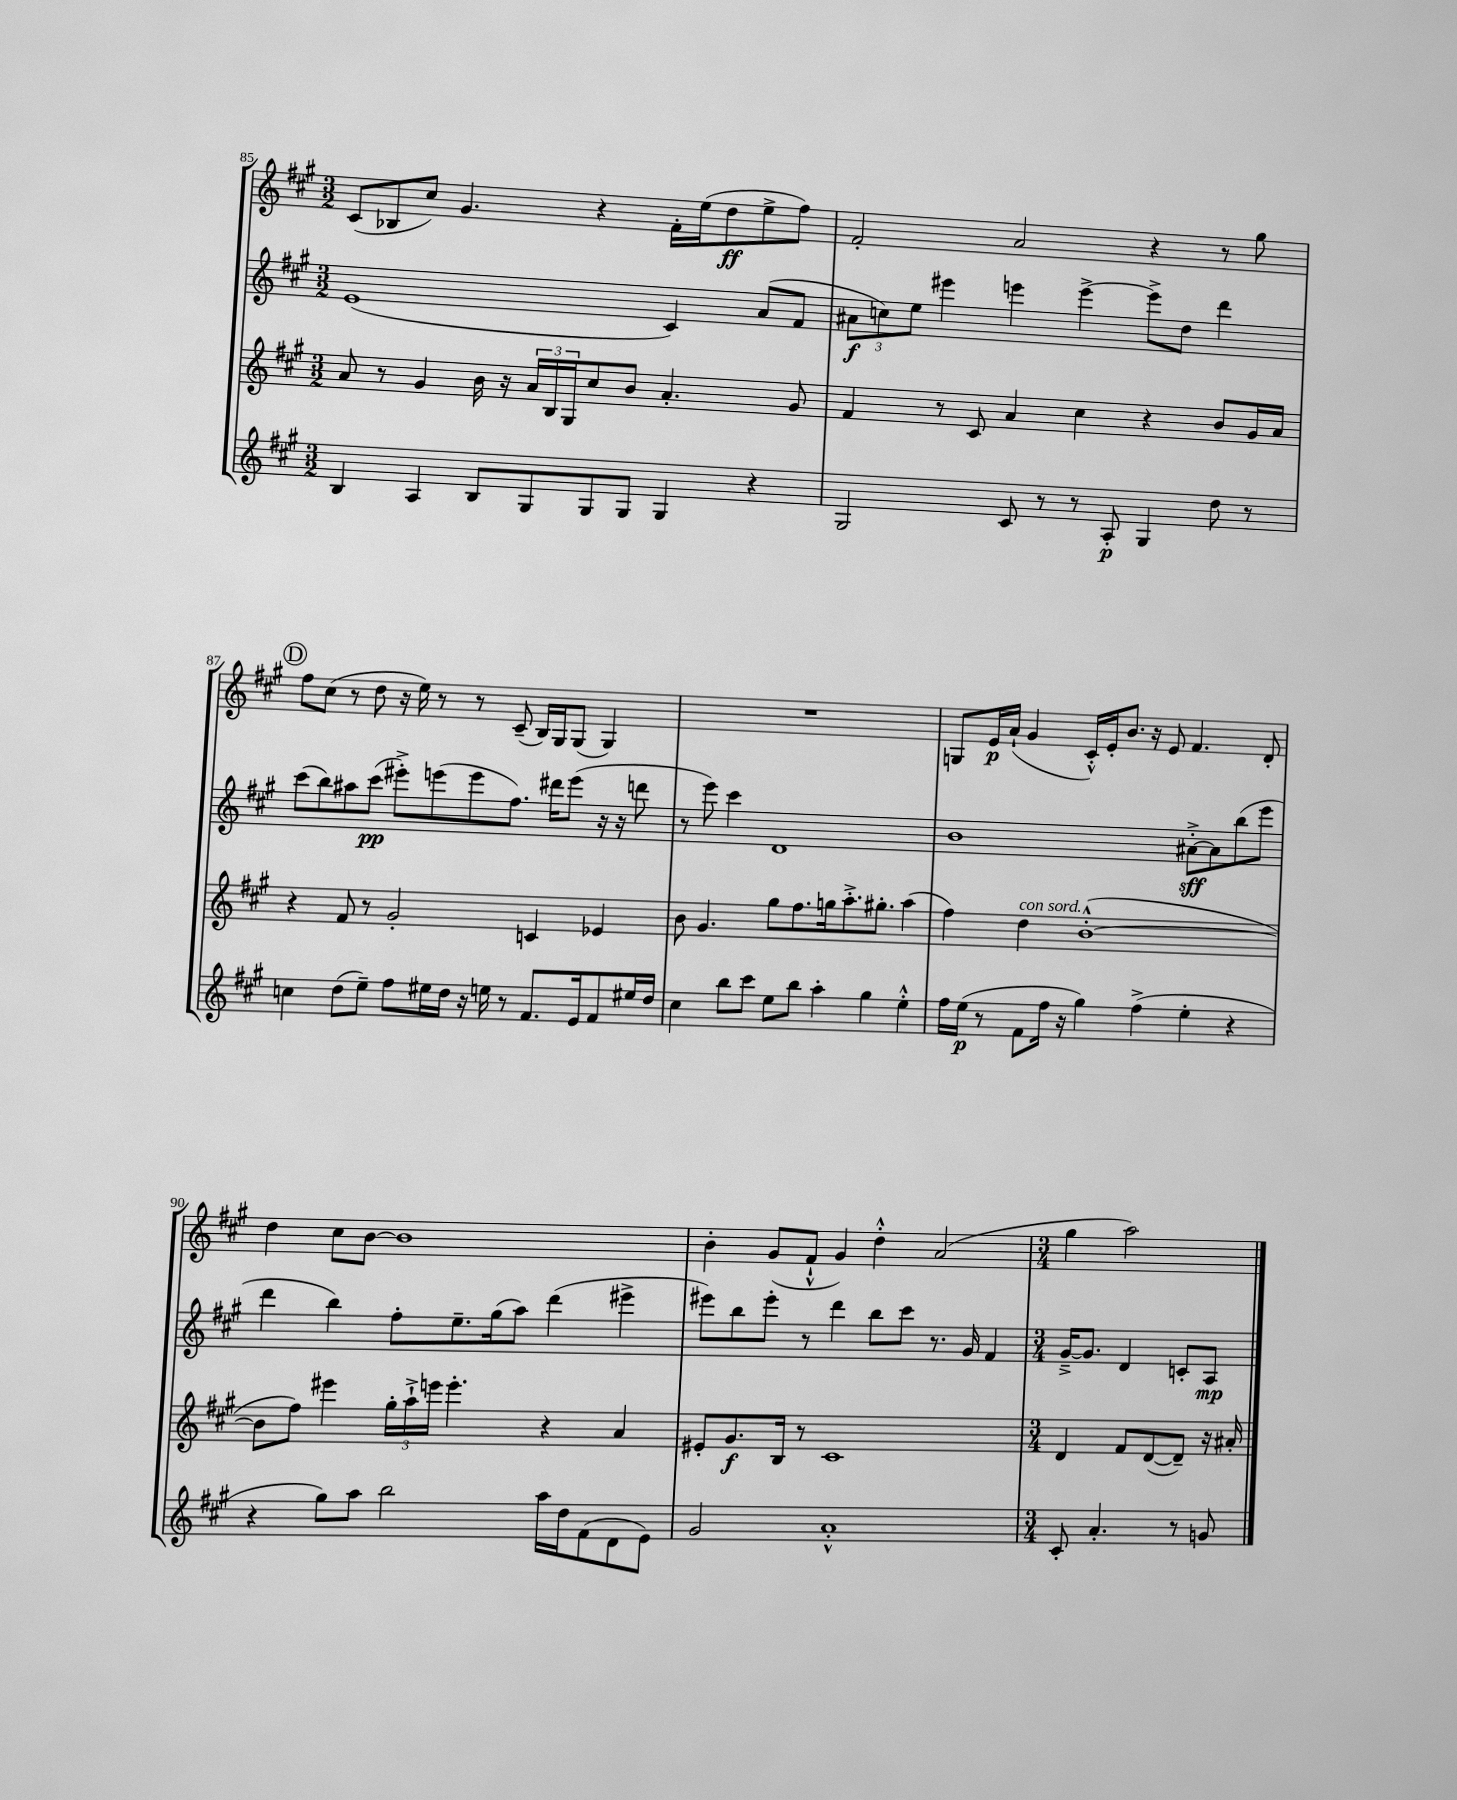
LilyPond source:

<<
\new StaffGroup <<
\new Staff = "s0" {
    \clef treble \key a \major \numericTimeSignature \time 3/2
    cis'8( bes8 cis''8) gis'4. r4 fis'16-. e''16( d''8\ff e''8-> fis''8) |
    fis'2-. a'2 r4 r8 gis''8 |
    \mark \markup { \circle "D" } fis''8 cis''8( r8 d''8 r16 e''16) r8 r8 cis'8--( b16) gis16 gis8( gis4) |
    R1. |
    g8 e'16\p a'16-!( gis'4 cis'16-.-^) e'16-. b'8. r16 e'8 fis'4. d'8-. |
    d''4 cis''8 b'8~ b'1 |
    b'4-. gis'8( fis'8-!-^ gis'4) d''4-.-^ a'2( |
    \numericTimeSignature \time 3/4 gis''4 a''2) \bar "|." |
}
\new Staff = "s1" {
    \clef treble \key a \major \numericTimeSignature \time 3/2
    e'1( cis'4) a'8( fis'8 |
    \tuplet 3/2 { ais'8\f c''8) e''8 } eis'''4 e'''4 e'''4~-> e'''8-> d''8 d'''4 |
    \mark \markup { \circle "D" } cis'''8( b''8) ais''8 cis'''8\pp( eis'''8-.->) e'''8( e'''8 fis''8.) dis'''16 e'''8( r16 r16 d'''8 |
    r8 e'''8) cis'''4 d'1 |
    b'1 ais'8~-.->\sff ais'8 b''8( e'''8 |
    d'''4 b''4) fis''8-. e''8.-- gis''16( a''8) d'''4( eis'''4-> |
    eis'''8) b''8 eis'''8-. r8 d'''4 b''8 cis'''8 r8. gis'16 fis'4 |
    \numericTimeSignature \time 3/4 gis'16~---> gis'8. d'4 c'8-. a8\mp \bar "|." |
}
\new Staff = "s2" {
    \clef treble \key a \major \numericTimeSignature \time 3/2
    a'8 r8 gis'4 b'16 r16 \tuplet 3/2 { a'16 b16 gis16 } cis''8 b'8 a'4.-. gis'8 |
    fis'4 r8 cis'8 a'4 cis''4 r4 b'8 gis'16 a'16 |
    \mark \markup { \circle "D" } r4 fis'8 r8 gis'2-. c'4 ees'4 |
    b'8 gis'4. gis''8 fis''8. g''16 a''8.-.-> gis''8.-. a''4( |
    fis''4) d''4^\markup { \italic "con sord." } b'1~-.-^( |
    b'8 fis''8) eis'''4 \tuplet 3/2 { gis''16-. a''16-!-> e'''16 } e'''4.-. r4 a'4 |
    eis'8-. gis'8.\f b16 r8 cis'1 |
    \numericTimeSignature \time 3/4 d'4 fis'8 d'8~( d'8--) r16 ais'16-. \bar "|." |
}
\new Staff = "s3" {
    \clef treble \key a \major \numericTimeSignature \time 3/2
    b4 a4 b8 gis8 gis8 gis8 gis4 r4 |
    gis2 cis'8 r8 r8 a8-.\p gis4 d''8 r8 |
    \mark \markup { \circle "D" } c''4 d''8( e''8--) fis''8 eis''16 d''16 r16 e''16 r8 fis'8. e'16 fis'8 eis''16 d''16 |
    cis''4 b''8 cis'''8 e''8 b''8 a''4-. gis''4 e''4-.-^ |
    fis''16 e''16\p( r8 fis'8 fis''16 r16 gis''4) fis''4->( e''4-. r4 |
    r4 gis''8) a''8 b''2 a''16 d''16 fis'8( d'8 e'8) |
    gis'2 a'1-.-^ |
    \numericTimeSignature \time 3/4 cis'8-. a'4.-. r8 g'8 \bar "|." |
}
>>
>>
\layout { \context { \Score currentBarNumber = #85 } }
